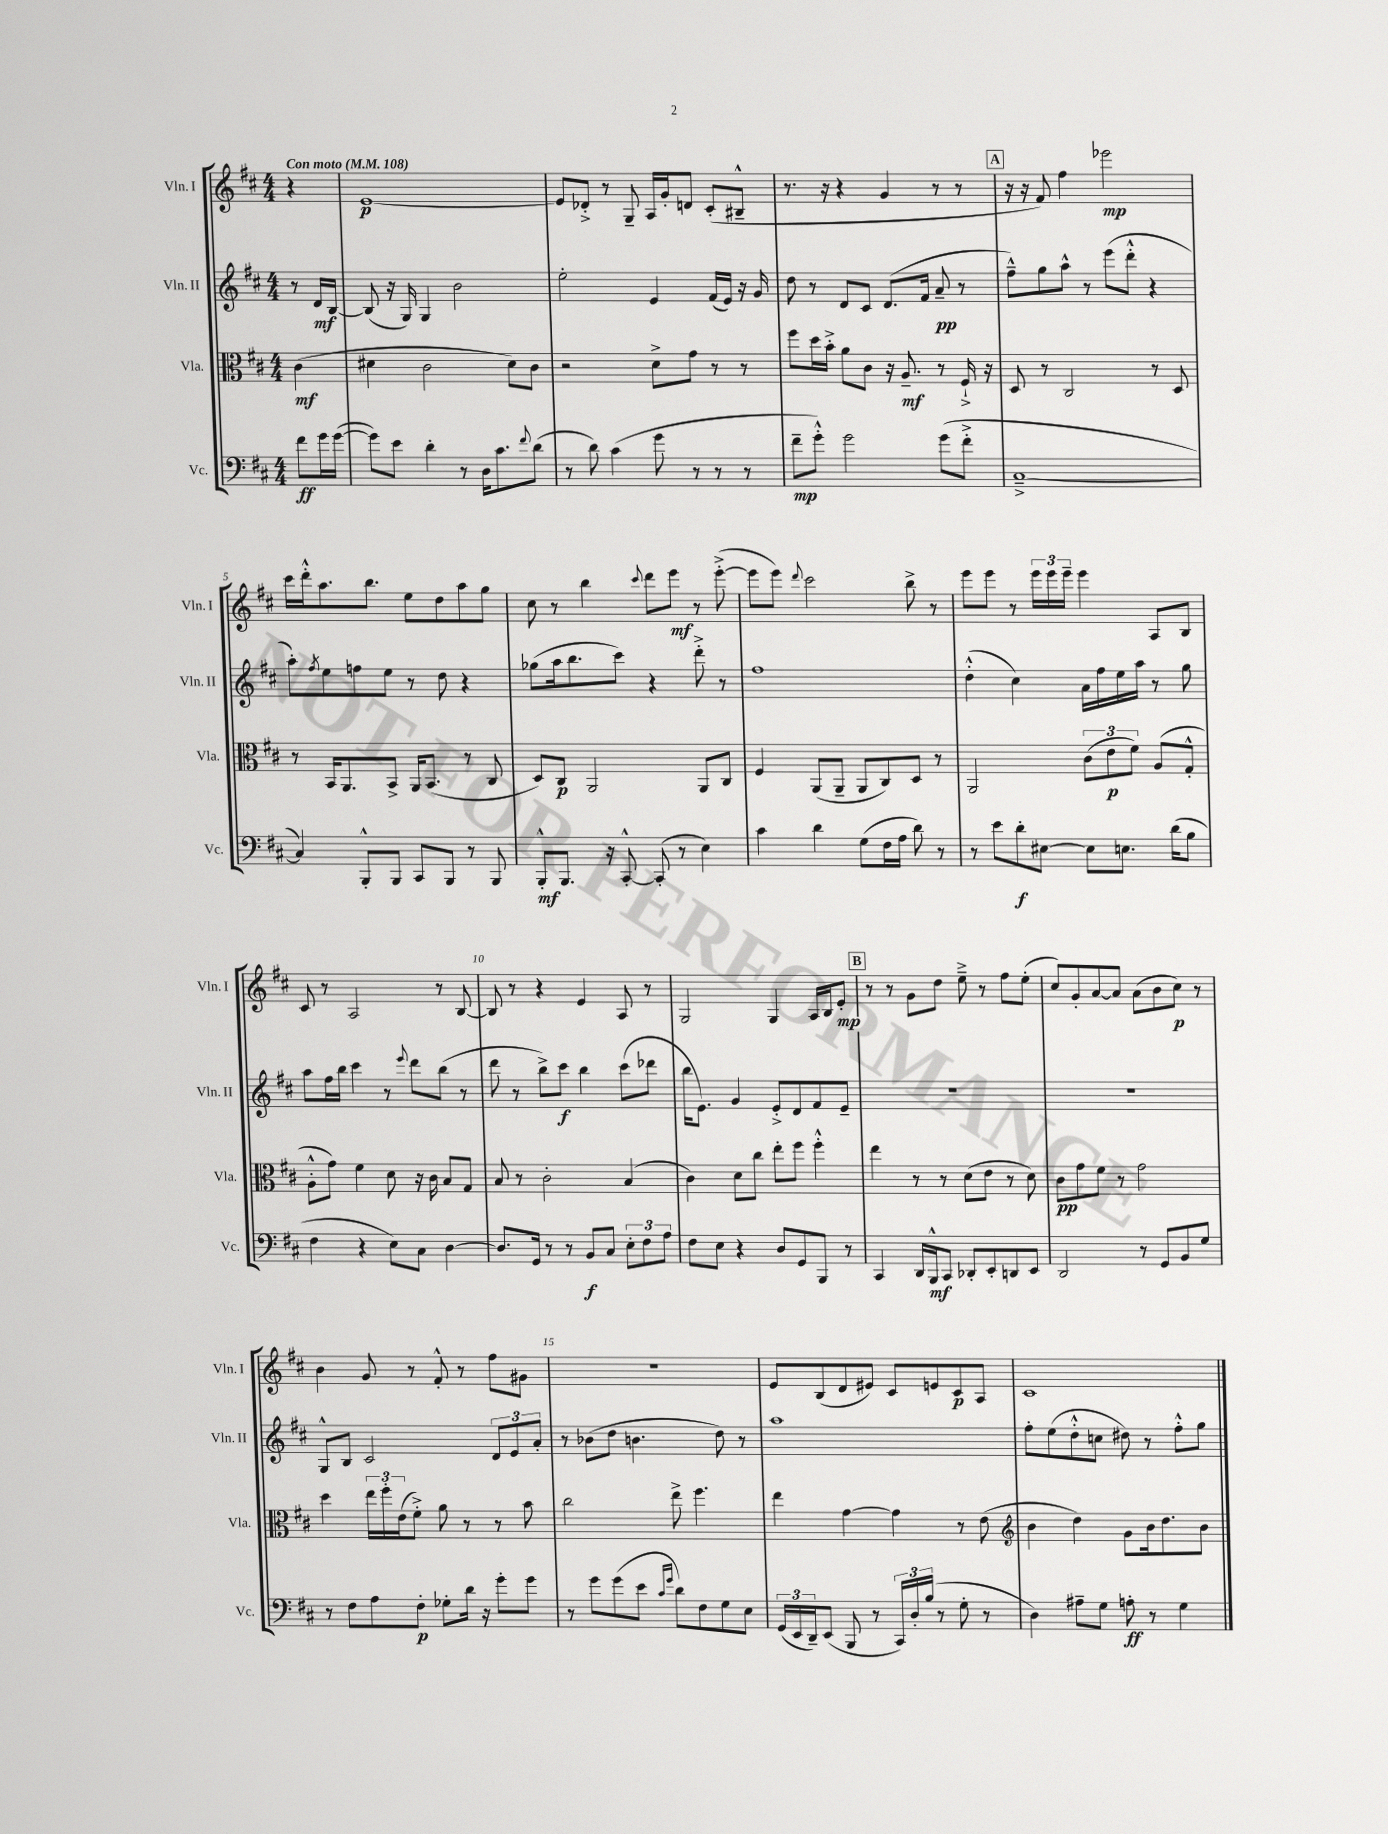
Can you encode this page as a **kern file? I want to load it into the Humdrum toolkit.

**kern	**dynam	**kern	**dynam	**kern	**dynam	**kern	**dynam
*part4	*part4	*part3	*part3	*part2	*part2	*part1	*part1
*staff4	*staff4	*staff3	*staff3	*staff2	*staff2	*staff1	*staff1
*I"Vc.	*	*I"Vla.	*	*I"Vln. II	*	*I"Vln. I	*
*I'Vc.	*	*I'Vla.	*	*I'Vln. II	*	*I'Vln. I	*
*clefF4	*	*clefC3	*	*clefG2	*	*clefG2	*
*k[f#c#]	*	*k[f#c#]	*	*k[f#c#]	*	*k[f#c#]	*
*M4/4	*	*M4/4	*	*M4/4	*	*M4/4	*
*MM108	*	*MM108	*	*MM108	*	*MM108	*
=	=	=	=	=	=	=	=
!	!	!	!	!	!	!LO:TX:a:B:t=Con moto	!
8f#\L	ff	(4c#\	mf	8r	.	4r	.
16g\L	.	.	.	16d/LL	mf	.	.
([16g\JJ	.	.	.	[16B/JJ	.	.	.
=1	=1	=1	=1	=1	=1	=1	=1
8g\L])	.	4d#X\	.	(8B/]	.	[1e	p
8e\J	.	.	.	16r	.	.	.
.	.	.	.	16G/)	.	.	.
4d'\	.	2c#\	.	4G/	.	.	.
8r	.	.	.	2b\	.	.	.
16D\KL	.	.	.	.	.	.	.
8.c#\	.	.	.	.	.	.	.
.	.	8d#\L)	.	.	.	.	.
8qqf#/	.	.	.	.	.	.	.
(8d\J	.	8c#\J	.	.	.	.	.
=2	=2	=2	=2	=2	=2	=2	=2
8r	.	2r	.	2ee'\	.	8e/L]	.
8d\)	.	.	.	.	.	8d-X'^/J	.
(4c#\	.	.	.	.	.	8r	.
.	.	.	.	.	.	8G~/	.
8g\	.	8d^\L	.	4e/	.	16A/LL	.
.	.	.	.	.	.	16g'/J	.
8r	.	8g\J	.	.	.	8dn/J	.
8r	.	8r	.	(16f#/LL	.	(8c#'/L	.
.	.	.	.	16e/JJ)	.	.	.
8r	.	8r	.	16r	.	8B#X~^^/J	.
.	.	.	.	16g/	.	.	.
=3	=3	=3	=3	=3	=3	=3	=3
8f#~\L	mp	8ff#\L	.	8dd\	.	8.r	.
8g'^^\J)	.	16dd\L	.	8r	.	.	.
.	.	16b'^\JJ	.	.	.	16r	.
2g\	.	8a\L	.	8d/L	.	4r	.
.	.	8c#\J	.	8c#/J	.	.	.
.	.	16r	.	(8.d/L	.	4g/	.
.	.	8.A~/	mf	.	.	.	.
.	.	.	.	16f#/Jk	.	.	.
(8g\L	.	8r	.	8a~/	pp	8r	.
8f#'^\J	.	16F#`^/	.	8r	.	8r	.
.	.	16r	.	.	.	.	.
!!LO:REH:place=s1:t=A
=4	=4	=4	=4	=4	=4	=4	=4
[1C#~^	.	8D/	.	8ff#~^^\L)	.	16r	.
.	.	.	.	.	.	16r	.
.	.	8r	.	8gg\	.	8f#/)	.
.	.	2C#/	.	8aa^^\J	.	4ff#\	.
.	.	.	.	8r	.	.	.
.	.	.	.	(8eee\L	.	2eee-X\	mp
.	.	.	.	8ddd'^^\J	.	.	.
.	.	8r	.	4r	.	.	.
.	.	8D/	.	.	.	.	.
!!LO:LB:g=z
=5	=5	=5	=5	=5	=5	=5	=5
4C#/])	.	8r	.	8aa'\L)	.	16ccc#\LL	.
.	.	.	.	.	.	16ddd'^^\J	.
.	.	.	.	8qff#/	.	.	.
.	.	16BB/KL	.	8ee\	.	8.aa\	.
.	.	8.AA/	.	.	.	.	.
8BBB'^^/L	.	.	.	8ffn\	.	.	.
.	.	.	.	.	.	8.bb\J	.
8BBB/J	.	8BB^/J	.	8ee\J	.	.	.
8CC#/L	.	16AA/KL	.	8r	.	8ee\L	.
.	.	(8.BB/J	.	.	.	.	.
8BBB/J	.	.	.	8dd\	.	8dd\	.
8r	.	8r	.	4r	.	8aa\	.
8BBB/	.	8C#/	.	.	.	8gg\J	.
=6	=6	=6	=6	=6	=6	=6	=6
8BBB'^^/L	mf	8D/L)	.	(8gg-X\L	.	8cc#\	.
8.BBB/J	.	8C#/J	p	16aa\k	.	8r	.
.	.	.	.	8.bb\	.	.	.
.	.	2AA/	.	.	.	4bb\	.
16r	.	.	.	.	.	.	.
[8CC#'^^/	.	.	.	8ccc#\J)	.	.	.
.	.	.	.	.	.	8qqccc#/	.
(8CC#'/]	.	.	.	4r	.	8ddd\L	.
8r	.	.	.	.	.	8eee\J	mf
4E\)	.	8AA/L	.	8ddd'^\	.	8r	.
.	.	8C#/J	.	8r	.	([8eee'^\	.
=7	=7	=7	=7	=7	=7	=7	=7
4c#\	.	4F#/	.	1ff#	.	8eee\L]	.
.	.	.	.	.	.	8eee\J)	.
.	.	.	.	.	.	8qqddd/	.
4d\	.	(8AA/L	.	.	.	2ccc#\	.
.	.	8AA~/J	.	.	.	.	.
(8G\L	.	8AA/L	.	.	.	.	.
16F#\L	.	8C#/)	.	.	.	.	.
16A\JJ	.	.	.	.	.	.	.
8d\)	.	8D/J	.	.	.	8bb^\	.
8r	.	8r	.	.	.	8r	.
=8	=8	=8	=8	=8	=8	=8	=8
8r	.	2AA/	.	(4dd'^^\	.	8eee\L	.
8e\L	.	.	.	.	.	8eee\J	.
8d'\	f	.	.	4cc#\)	.	8r	.
[8E#X\J	.	.	.	.	.	24eee\LL	.
.	.	.	.	.	.	24eee\	.
.	.	.	.	.	.	24eee~\JJ	.
8E#\L]	.	(12c#\L	.	16a\LL	.	4eee\	.
.	.	.	.	16ff#\	.	.	.
.	.	12e\	p	.	.	.	.
8.En\J	.	.	.	16ee\	.	.	.
.	.	12f#\J)	.	.	.	.	.
.	.	.	.	16aa\JJ	.	.	.
.	.	(8A/L	.	8r	.	8A/L	.
(16d\KL	.	.	.	.	.	.	.
8B\J	.	8G'^^/J	.	8gg\	.	8B/J	.
!!LO:LB:g=z
=9	=9	=9	=9	=9	=9	=9	=9
4F#\	.	8A'^^\L	.	8aa\L	.	8c#/	.
.	.	8g\J)	.	16ff#\L	.	8r	.
.	.	.	.	16bb\JJ	.	.	.
4r	.	4f#\	.	4ccc#\	.	2A/	.
8E\L)	.	8d\	.	8r	.	.	.
.	.	.	.	8qqeee/	.	.	.
8C#\J	.	16r	.	8ddd\L	.	.	.
.	.	16c#\	.	.	.	.	.
[4D\	.	8B/L	.	(8bb\J	.	8r	.
.	.	8G/J	.	8r	.	[8B/	.
=10	=10	=10	=10	=10	=10	=10	=10
8.D/L]	.	8B/	.	8ddd\	.	8B/]	.
.	.	8r	.	8r	.	8r	.
16GG/Jk	.	.	.	.	.	.	.
8r	.	2c#'\	.	8bb^\L)	.	4r	.
8r	.	.	.	8ccc#\J	f	.	.
8BB/L	f	.	.	4bb\	.	4e/	.
8C#/J	.	.	.	.	.	.	.
12E'\L	.	(4B/	.	(8ccc#\L	.	8A/	.
12F#\	.	.	.	.	.	.	.
.	.	.	.	8ddd-X\J	.	8r	.
12A\J	.	.	.	.	.	.	.
=11	=11	=11	=11	=11	=11	=11	=11
8F#\L	.	4c#\)	.	16bb\KL	.	2G/	.
.	.	.	.	8.e\J)	.	.	.
8E\J	.	.	.	.	.	.	.
4r	.	8d\L	.	4g/	.	.	.
.	.	8cc#\J	.	.	.	.	.
8D/L	.	8ee'\L	.	8e'^/L	.	4G/	.
8GG/	.	8ff#\J	.	8d/	.	.	.
8BBB/J	.	4ff#'^^\	.	8f#/	.	16A/LL	.
.	.	.	.	.	.	16B/J	.
8r	.	.	.	8e~/J	.	8e'/J	mp
!!LO:REH:place=s1:t=B
=12	=12	=12	=12	=12	=12	=12	=12
4CC#/	.	4ee\	.	1r	.	8r	.
.	.	.	.	.	.	8r	.
16DD/LL	.	8r	.	.	.	8g\L	.
16BBB^^/J	mf	.	.	.	.	.	.
8CC#/J	.	8r	.	.	.	8dd\J	.
8DD-X'/L	.	(8d\L	.	.	.	8ee~^\	.
8EE'/	.	8e\J	.	.	.	8r	.
8DDn/	.	8r	.	.	.	8ff#\L	.
8EE/J	.	8d\)	.	.	.	(8ee'\J	.
=13	=13	=13	=13	=13	=13	=13	=13
2DD/	.	8c#\L	pp	1r	.	8cc#/L)	.
.	.	8g\	.	.	.	8g'/	.
.	.	8f#\J	.	.	.	[8a/	.
.	.	8r	.	.	.	8a/J]	.
8r	.	2g\	.	.	.	(8a\L	.
8GG/L	.	.	.	.	.	8b\	.
8BB/	.	.	.	.	.	8cc#\J)	p
8G/J	.	.	.	.	.	8r	.
!!LO:LB:g=z
=14	=14	=14	=14	=14	=14	=14	=14
8r	.	4dd\	.	8G^^/L	.	4b\	.
8F#\L	.	.	.	8B/J	.	.	.
8A\	.	24ee\LL	.	2c#/	.	8g/	.
.	.	24ff#'\	.	.	.	.	.
.	.	(24e\J	.	.	.	.	.
8F#'\J	p	8f#'^\J)	.	.	.	8r	.
8G-X'\L	.	8a\	.	.	.	8f#'^^/	.
16d\Jk	.	8r	.	.	.	8r	.
16r	.	.	.	.	.	.	.
8g'\L	.	8r	.	12d/L	.	8ff#\L	.
.	.	.	.	12e/	.	.	.
8g\J	.	8b\	.	.	.	8g#X\J	.
.	.	.	.	12a'/J	.	.	.
=15	=15	=15	=15	=15	=15	=15	=15
8r	.	2cc#\	.	8r	.	1r	.
8g\L	.	.	.	(8b-X\L	.	.	.
(8g\	.	.	.	8dd\J	.	.	.
8e\J	.	.	.	4.bn\	.	.	.
16qqc#/LL	.	.	.	.	.	.	.
16qqg/JJ	.	.	.	.	.	.	.
8d\L)	.	8ee^\	.	.	.	.	.
8F#\	.	4.ff#\	.	.	.	.	.
8G\	.	.	.	8dd\)	.	.	.
8E\J	.	.	.	8r	.	.	.
=16	=16	=16	=16	=16	=16	=16	=16
(24GG/LL	.	4ee\	.	1aa	.	8e/L	.
24EE/	.	.	.	.	.	.	.
24DD~/J)	.	.	.	.	.	.	.
(8EE/J	.	.	.	.	.	(8B/	.
8BBB/	.	[4g\	.	.	.	8d/	.
8r	.	.	.	.	.	8e#X/J)	.
24CC#/LL)	.	4g\]	.	.	.	8c#/L	.
24D'/	.	.	.	.	.	.	.
(24B/JJ	.	.	.	.	.	.	.
8r	.	.	.	.	.	8en/	.
8G'\	.	8r	.	.	.	8c#/	p
8r	.	(8e\	.	.	.	8A/J	.
=17	=17	=17	=17	=17	=17	=17	=17
*	*	*clefG2	*	*	*	*	*
4D\)	.	4b\	.	8ff#'\L	.	1c#	.
.	.	.	.	(8ee\	.	.	.
8A#X~\L	.	4dd\)	.	8dd'^^\	.	.	.
8G\J	.	.	.	8ccn\J	.	.	.
8An'\	ff	8g\L	.	8dd#X\)	.	.	.
8r	.	16b\k	.	8r	.	.	.
.	.	8.dd\	.	.	.	.	.
4G\	.	.	.	8ff#'^^\L	.	.	.
.	.	8b\J	.	8gg\J	.	.	.
==	==	==	==	==	==	==	==
*-	*-	*-	*-	*-	*-	*-	*-
